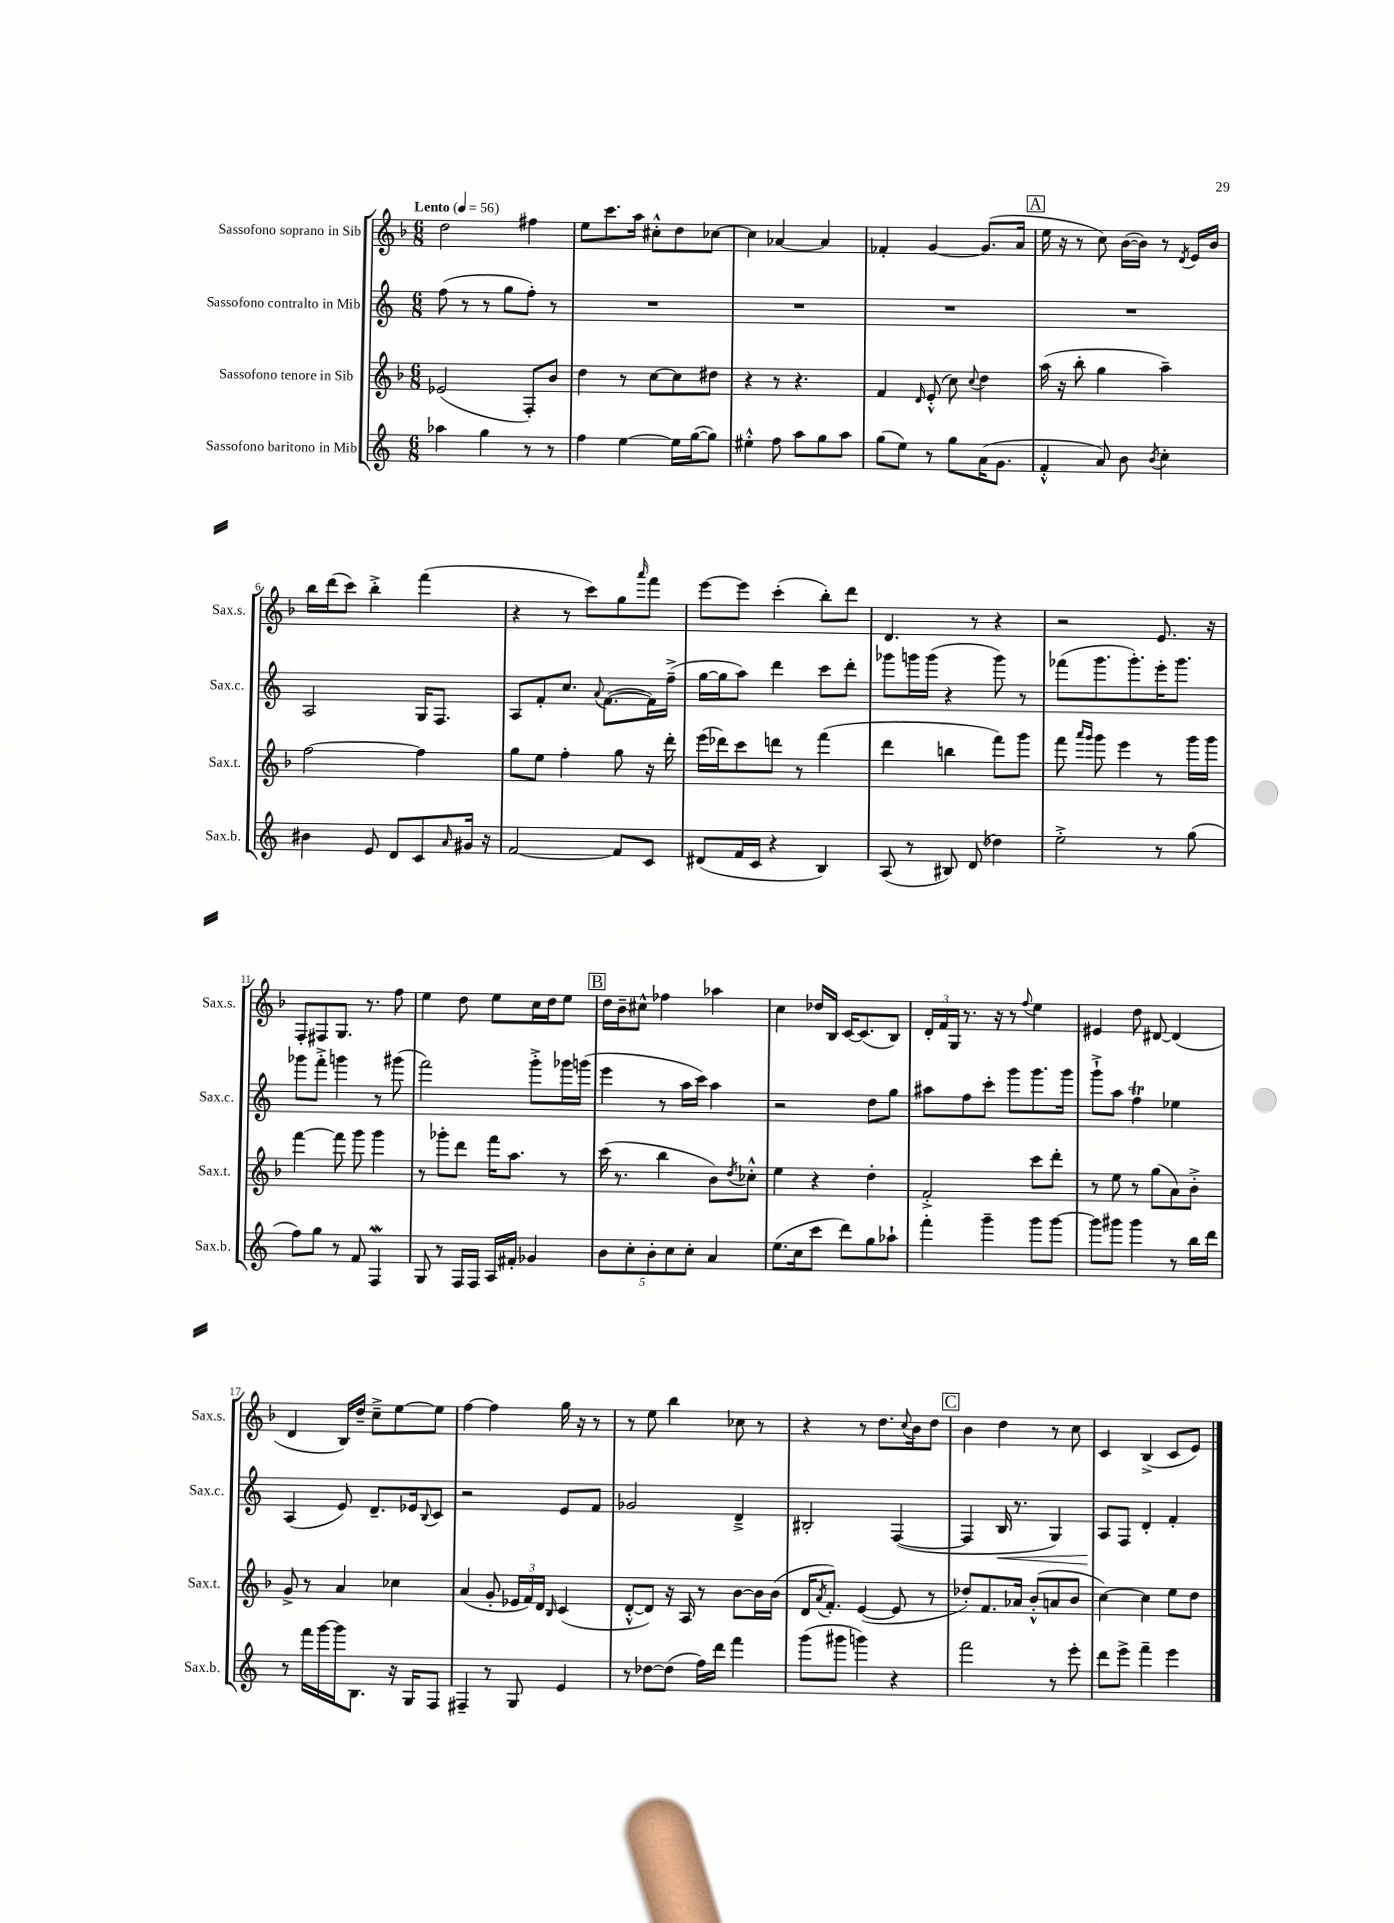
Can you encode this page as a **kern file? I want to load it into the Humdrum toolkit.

**kern	**kern	**kern	**dynam	**kern
*part4	*part3	*part2	*part2	*part1
*staff4	*staff3	*staff2	*staff2	*staff1
*I"Sassofono baritono in Mib	*I"Sassofono tenore in Sib	*I"Sassofono contralto in Mib	*	*I"Sassofono soprano in Sib
*I'Sax.b.	*I'Sax.t.	*I'Sax.c.	*	*I'Sax.s.
*clefG2	*clefG2	*clefG2	*	*clefG2
*k[]	*k[b-]	*k[]	*	*k[b-]
*M6/8	*M6/8	*M6/8	*	*M6/8
*MM56	*MM56	*MM56	*	*MM56
=1	=1	=1	=1	=1
!	!	!	!	!LO:TX:a:B:t=Lento
4aa-X\	(2e-X/	(8ff\	.	2dd\
.	.	8r	.	.
4gg\	.	8r	.	.
.	.	8gg\L	.	.
8r	8F'/L)	8ff'\J)	.	4ff#X\
8r	8b-/J	8r	.	.
=2	=2	=2	=2	=2
4ff\	4dd\	2.r	.	8ee\L
.	.	.	.	8.ccc\
[4ee\	8r	.	.	.
.	.	.	.	16aa\Jk
.	[8cc\L	.	.	8cc#X'^^\L
16ee\LL]	8cc\]	.	.	8dd\
([16gg\J	.	.	.	.
8gg\J])	8dd#X\J	.	.	[8cc-X\J
=3	=3	=3	=3	=3
4ee#X'^^\	4r	2.r	.	4cc-\]
8ff\	8r	.	.	[4a-X/
8aa\L	4.r	.	.	.
8gg\	.	.	.	4a-/]
8aa\J	.	.	.	.
=4	=4	=4	=4	=4
(8gg\L	4f/	2.r	.	4f-X'/
8ee\J)	.	.	.	.
.	16qqd/	.	.	.
8r	(8e'^^/	.	.	[4g/
8gg\L	8cc\)	.	.	.
.	8qqcc/	.	.	.
(16a\K	4dd\	.	.	(8.g/L]
8.g\J	.	.	.	.
.	.	.	.	16a/Jk
!!LO:REH:place=s1:t=A
=5	=5	=5	=5	=5
4f'^^/	(16aa\	2.r	.	16ee\
.	16r	.	.	16r
.	8bb-'\	.	.	8r
8a/)	4gg\	.	.	8cc\)
8b\	.	.	.	([16b-\LL
.	.	.	.	16b-\JJ])
8qb/	.	.	.	.
4cc'\	4aa~\)	.	.	8r
.	.	.	.	8qd/
.	.	.	.	16e/LL
.	.	.	.	16b-/JJ
!!LO:LB:g=z
=6	=6	=6	=6	=6
4b#X\	[2ff\	2A/	.	16bb-\LL
.	.	.	.	(16ddd\J
.	.	.	.	8ccc\J)
8e/	.	.	.	4bb-'^\
8d/L	.	.	.	.
8c/	4ff\]	16G/KL	.	(4fff\
.	.	8.F/J	.	.
16qqa/	.	.	.	.
16g#X/Jk	.	.	.	.
16r	.	.	.	.
=7	=7	=7	=7	=7
[2f/	8gg\L	8A/L	.	4r
.	8ee\J	8f'/	.	.
.	4ff'\	8.cc/J	.	8r
.	.	.	.	8ccc\L)
.	.	8qqa/	.	.
.	.	([8.f\L	.	.
8f/L]	8gg\	.	.	8gg\
.	.	.	.	16qqaaa/
8c/J	16r	16f\L])	.	8fff\J
.	16ddd'\	(16ff~^\JJ	.	.
=8	=8	=8	=8	=8
(8d#X/L	(16eee\LL	[16gg\LL	.	[8eee\L
.	16ddd-X\J)	16gg\J]	.	.
16f/L	8ccc\	8aa\J)	.	8eee\J]
16c/JJ	.	.	.	.
4r	8dddn\J	4ddd\	.	(4ccc'\
.	8r	.	.	.
4B/)	(4fff\	8ccc\L	.	8bb-'\L)
.	.	8ddd'\J	.	8ddd\J
=9	=9	=9	=9	=9
(8A/	4ddd\	8ggg-X\L	.	4.d/
8r	.	16gggn\L	.	.
.	.	(16ggg\JJ	.	.
8B#X/)	4bbn\	4r	.	.
(8d/	.	.	.	8r
4dd-X\)	8fff\L)	8ggg\)	.	4r
.	8ggg\J	8r	.	.
=10	=10	=10	=10	=10
2ee'^\	8fff\	(8fff-X\L	.	2r
.	16qqaaa/LL	.	.	.
.	16qqggg/JJ	.	.	.
.	8ggg\	8.ggg\	.	.
.	4eee\	.	.	.
.	.	8.ggg'\)	.	.
8r	8r	16eee'\K	.	8.e/
.	.	8.ggg\J	.	.
(8gg\	16ggg\LL	.	.	.
.	16ggg\JJ	.	.	16r
!!LO:LB:g=z
=11	=11	=11	=11	=11
8ff\L)	[4fff\	8ggg-X\L	.	8F'/L
8gg\J	.	8fff'^\J	.	8F#X/
8r	8fff\]	4gggn\	.	8.G/J
8f/	8ggg\	.	.	.
.	.	.	.	8.r
4Fw/	4ggg\	8r	.	.
.	.	(8ggg#X\	.	8ff\
=12	=12	=12	=12	=12
8G/	8r	2fff\)	.	4ee\
8r	8ggg-X'\L	.	.	.
16F/LL	8ddd\J	.	.	8dd\
16F/JJ	.	.	.	.
16A/LL	16fff\KL	.	.	8ee\L
16f#X'/JJ	8.aa\J	.	.	.
4g-X/	.	8ggg'^\L	.	16cc\L
.	.	.	.	16dd\J
.	8r	16ggg-X\L	.	8ee\J
.	.	(16gggn\JJ	.	.
!!LO:REH:place=s1:t=B
=13	=13	=13	=13	=13
10b\L	(16ccc\	4eee\	.	16dd\LL
.	8.r	.	.	16b-~\J
10cc'\	.	.	.	.
.	.	.	.	8cc#X^^\J
10b'\	.	.	.	.
.	4bb-\	8r	.	4ff-X\
10cc\	.	.	.	.
.	.	16aa\LL	.	.
10cc'\J	.	.	.	.
.	.	16ccc\JJ)	.	.
4a/	8b-\L)	4aa\	.	4aa-X\
.	8qdd/	.	.	.
.	8cc-X'^^\J	.	.	.
=14	=14	=14	=14	=14
(8.ee\L	4ee\	2r	.	4cc\
16cc\k	.	.	.	.
8ccc\J	4r	.	.	16dd-X/LL
.	.	.	.	16B-/JJ
8ddd\L)	.	.	.	[16c/KL
.	.	.	.	(8.c/]
8gg\	4dd'\	8dd\L	.	.
8aa-X`\J	.	8gg\J	.	8B-/J)
=15	=15	=15	=15	=15
4fff'\	2f'^/	8aa#X\L	.	24d'/LL
.	.	.	.	24f/
.	.	.	.	24G/JJ
.	.	8ff\	.	8.r
4ggg~\	.	8ccc'\J	.	.
.	.	.	.	16r
.	.	8ggg\L	.	8r
.	.	.	.	8qqff/
8ggg\L	8ccc\L	8.ggg\	.	4ee\
[8ggg\J	8ddd'\J	.	.	.
.	.	16ggg\Jk	.	.
=16	=16	=16	=16	=16
8ggg\L]	8r	8ggg`^\L	.	4e#X/
8ggg#X\J	8ee\	8aa\J	.	.
4ggg#\	8r	4ffT\	.	8dd\
.	(8gg\L	.	.	[8d#X/
8r	8a\)	4ee-X\	.	(4d#/]
16bb\LL	8b-'^\J	.	.	.
16ddd\JJ	.	.	.	.
!!LO:LB:g=z
=17	=17	=17	=17	=17
8r	8g^/	(4A/	.	4d/
16fff\LL	8r	.	.	.
[16ggg\	.	.	.	.
16ggg\J]	4a/	8e/)	.	16B-/LL)
8.B\J	.	.	.	16dd~/JJ
.	.	8.d~/L	.	8cc~^\L
16r	4cc-X\	.	.	[8ee\
16G/KL	.	16e-X/k	.	.
.	.	8qqB/	.	.
8F/J	.	8c/J	.	8ee\J]
=18	=18	=18	=18	=18
4F#X~/	(4a/	2r	.	[4ff\
8r	8g'/	.	.	4ff\]
8G/	24e-X/LL	.	.	.
.	24f/)	.	.	.
.	24d/JJ	.	.	.
.	16qqB-/	.	.	.
4e/	(4c/	8e/L	.	16gg\
.	.	.	.	16r
.	.	8f/J	.	8r
=19	=19	=19	=19	=19
8r	[8d'^^/L	2g-X/	.	8r
[8dd-X\L	8d/J])	.	.	8ee\
(8dd-\J]	16r	.	.	4bb-\
.	16A/	.	.	.
16ff\LL)	8r	.	.	.
16ddd\JJ	.	.	.	.
4fff\	[8b-\L	4d~^/	.	8cc-X\
.	16b-\L]	.	.	8r
.	(16b-\JJ	.	.	.
=20	=20	=20	=20	=20
(8ggg\L	16d/KL	2B#X'/	.	4r
.	8qa/	.	.	.
.	8.f'/J)	.	.	.
8ggg#X\J	.	.	.	.
4gggn\)	([4e/	.	.	8r
.	.	.	.	8.dd\L
4r	8e/]	([4F/	.	.
.	.	.	.	8qqcc/
.	.	.	.	16b-\k
.	8r	.	.	8dd\J
!!LO:REH:place=s1:t=C
=21	=21	=21	=21	=21
2fff\	8dd-X'/L)	4F/]	.	4b-\
.	8.f/	.	.	.
!	!	!	!LO:HP:b	!
.	.	16B/	<	4dd\
.	16a-X/Jk	8.r	.	.
.	(8b-'^^/L	.	.	.
8r	8an/	4G/)	.	8r
8eee'\	8b-/J	.	.	8cc\
=22	=22	=22	=22	=22
8ddd\L	[4cc\)	8A/L	.	4c/
8eee^\J	.	8F/J	[	.
4fff~\	4cc\]	4d'/	.	(4B-^/
4eee\	8ee\L	4f'/	.	8c/L
.	8dd\J	.	.	8e/J)
==	==	==	==	==
*-	*-	*-	*-	*-
